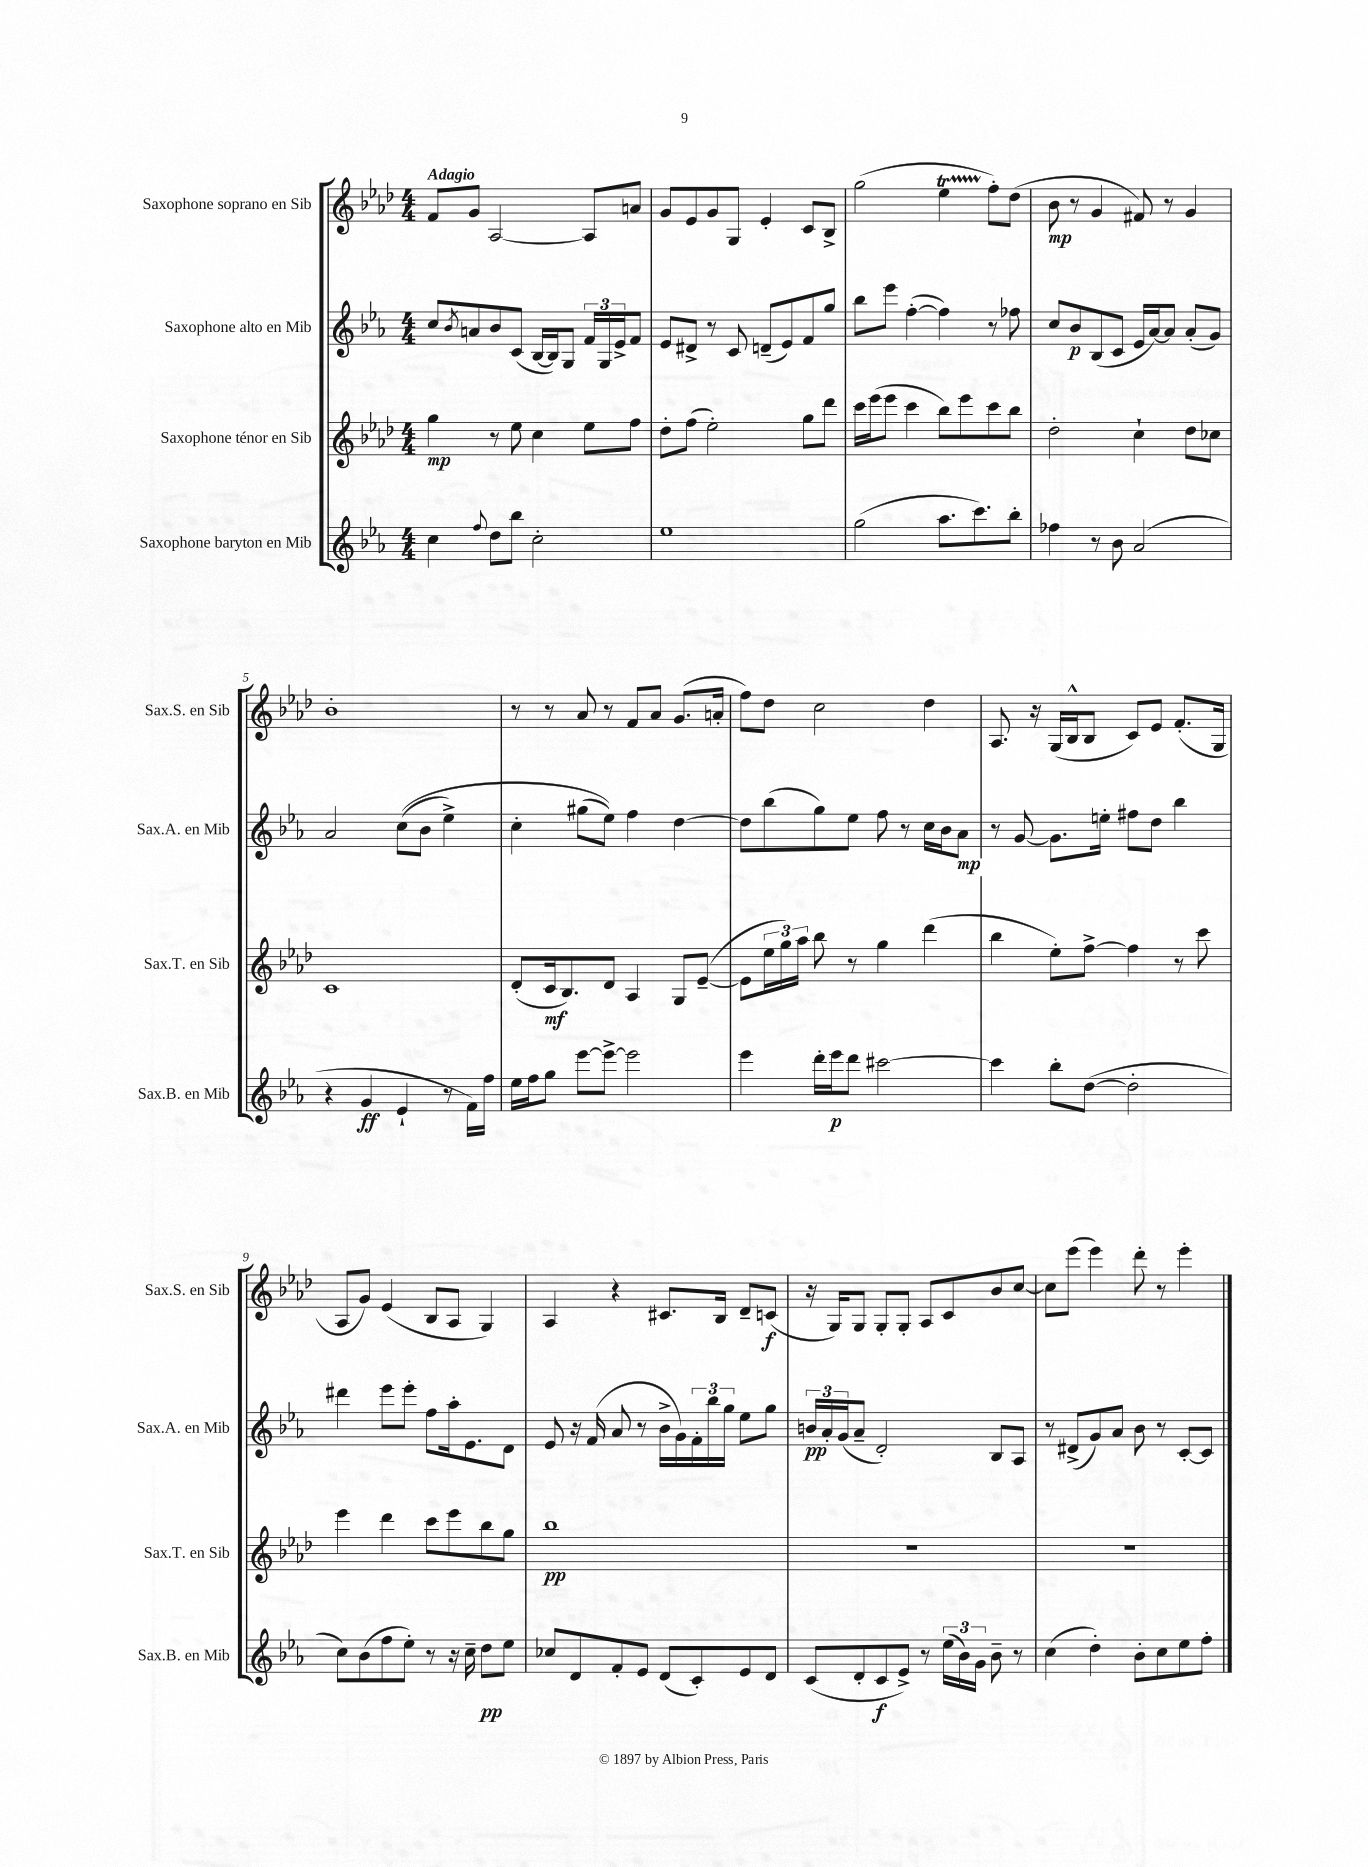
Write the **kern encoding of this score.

**kern	**kern	**kern	**kern
*staff4	*staff3	*staff2	*staff1
*clefG2	*clefG2	*clefG2	*clefG2
*k[b-e-a-]	*k[b-e-a-d-]	*k[b-e-a-]	*k[b-e-a-d-]
*M4/4	*M4/4	*M4/4	*M4/4
4cc\	4gg\	8cc/L	8f/L
.	.	8qb-/	.
.	.	8a/	8g/J
8qqff/	.	.	.
8dd\L	8r	8b-/	[2A-/
8bb-\J	8ee-\	(8c/J	.
2cc'\	4cc\	[16B-/LL	.
.	.	16B-/]J)	.
.	.	8G/J	.
.	8ee-\L	24f/LL	8A-/]L
.	.	24G/	.
.	.	24e-^/J	.
.	8ff\J	8f/J	8a/J
=	=	=	=
1ee-	8dd-'\L	8e-/L	8g/L
.	(8ff\J	8d#^/J	8e-/
.	2ee-'\)	8r	8g/
.	.	8c/	8G/J
.	.	(8d~/L	4e-'/
.	.	8e-/)	.
.	8gg\L	8f/	8c/L
.	8ddd-\J	8gg/J	8B-^/J
=	=	=	=
(2gg\	16ccc\LL	8bb-\L	(2gg\
.	(16eee-\J	.	.
.	8eee-\J	8eee-\J	.
.	4ccc\	([4ff'\	.
8.aa-\L	8bb-\L)	4ff\])	4ee-\
.	8eee-\	.	.
8.ccc\)	.	.	.
.	8ccc\	8r	8ff'\L)
8bb-'\J	8bb-\J	8ff-\	(8dd-\J
=	=	=	=
4ff-\	2dd-'\	8cc/L	8b-\
.	.	8b-/	8r
8r	.	(8B-/	4g/
8b-\	.	8c/J	.
(2a-/	4cc`\	16e-/LL	8f#/)
.	.	[16a-/J)	.
.	.	8a-/]J	8r
.	8dd-\L	(8a-'/L	4g/
.	8cc-\J	8g/J)	.
=	=	=	=
4r	1c	2a-/	1b-'
4g/	.	.	.
4e-`/	.	&((8cc\L	.
.	.	8b-\J	.
8r	.	4ee-^\)	.
16f\LL)	.	.	.
16ff\JJ	.	.	.
=	=	=	=
16ee-\LL	(8d-'/L	4cc'\	8r
16ff\J	.	.	.
8gg\J	16c/k	.	8r
.	8.B-/)	.	.
[8eee-\L	.	(8gg#\L	8a-/
8eee-^\_J	8d-/J	8ee-\J)&)	8r
2eee-\]	4A-/	4ff\	8f/L
.	.	.	8a-/J
.	8G/L	[4dd\	(8.g/L
.	([8e-~/J	.	.
.	.	.	16a'/Jk
=	=	=	=
4eee-\	8e-\]L	8dd\]L	8ff\L)
.	24ee-\L	(8bb-\	8dd-\J
.	24gg\)	.	.
.	24aa-\JJ	.	.
16ddd'\LL	8bb-\	8gg\)	2cc\
16eee-\J	.	.	.
8ddd\J	8r	8ee-\J	.
[2ccc#\	4gg\	8ff\	.
.	.	8r	.
.	(4ddd-\	16cc\LL	4dd-\
.	.	16b-\J	.
.	.	8a-\J	.
=	=	=	=
4ccc#\]	4bb-\	8r	8.A-/
.	.	[8g/	.
.	.	.	16r
8bb-'\L	8ee-'\L)	8.g\]L	(16G/LL
.	.	.	16B-^^/J
([8dd\J	[8ff^\J	.	8B-/J
.	.	16ee'\Jk	.
2dd'\]	4ff\]	8ff#\L	8c/L)
.	.	8dd\J	8e-/J
.	8r	4bb-\	(8.f'/L
.	8ccc\	.	.
.	.	.	16G/Jk
=	=	=	=
8cc\L)	4eee-\	4ddd#\	8A-/L
(8b-\	.	.	8g/J)
8ff\	4ddd-\	8eee-\L	(4e-/
8ee-'\J)	.	8eee-'\J	.
8r	8ccc\L	8ff\L	8B-/L
16r	8eee-\	16aa-'\k	8A-/J
16cc~\	.	8.e-\	.
8dd\L	8bb-\	.	4G/)
8ee-\J	8gg\J	8d\J	.
=	=	=	=
8cc-/L	1bb-	8e-/	4A-/
8d/	.	16r	.
.	.	(16f/	.
8f'/	.	8a-/	4r
8e-/J	.	8r	.
(8d/L	.	16b-^\LL	8.c#/L
.	.	16g\)	.
8c'/)	.	24f'\	.
.	.	24bb-\	.
.	.	.	16B-/Jk
.	.	24gg\JJ	.
8e-/	.	8ee-\L	8d-~/L
8d/J	.	8gg\J	(8c/J
=	=	=	=
(8c/L	1r	24b/LL	16r
.	.	24a-'/	.
.	.	.	16G/LK)
.	.	(24g/J	.
8d'/	.	8a-~/J	8G/J
8c/	.	2d'/)	8G'/L
8e-^/J)	.	.	8G'/J
8r	.	.	8A-/L
(24ee-\LL	.	.	8c/
24b-\)	.	.	.
24g\JJ	.	.	.
8b-~\	.	8B-/L	8b-/
8r	.	8A-/J	[8cc/J
=	=	=	=
(4cc\	1r	8r	8cc\]L
.	.	(8d#^/L	(8eee-\J
4dd'\)	.	8g/)	4eee-\)
.	.	8a-/J	.
8b-'\L	.	8b-\	8ddd-'\
8cc\	.	8r	8r
8ee-\	.	[8c'/L	4eee-'\
8ff'\J	.	8c/]J	.
==	==	==	==
*-	*-	*-	*-
